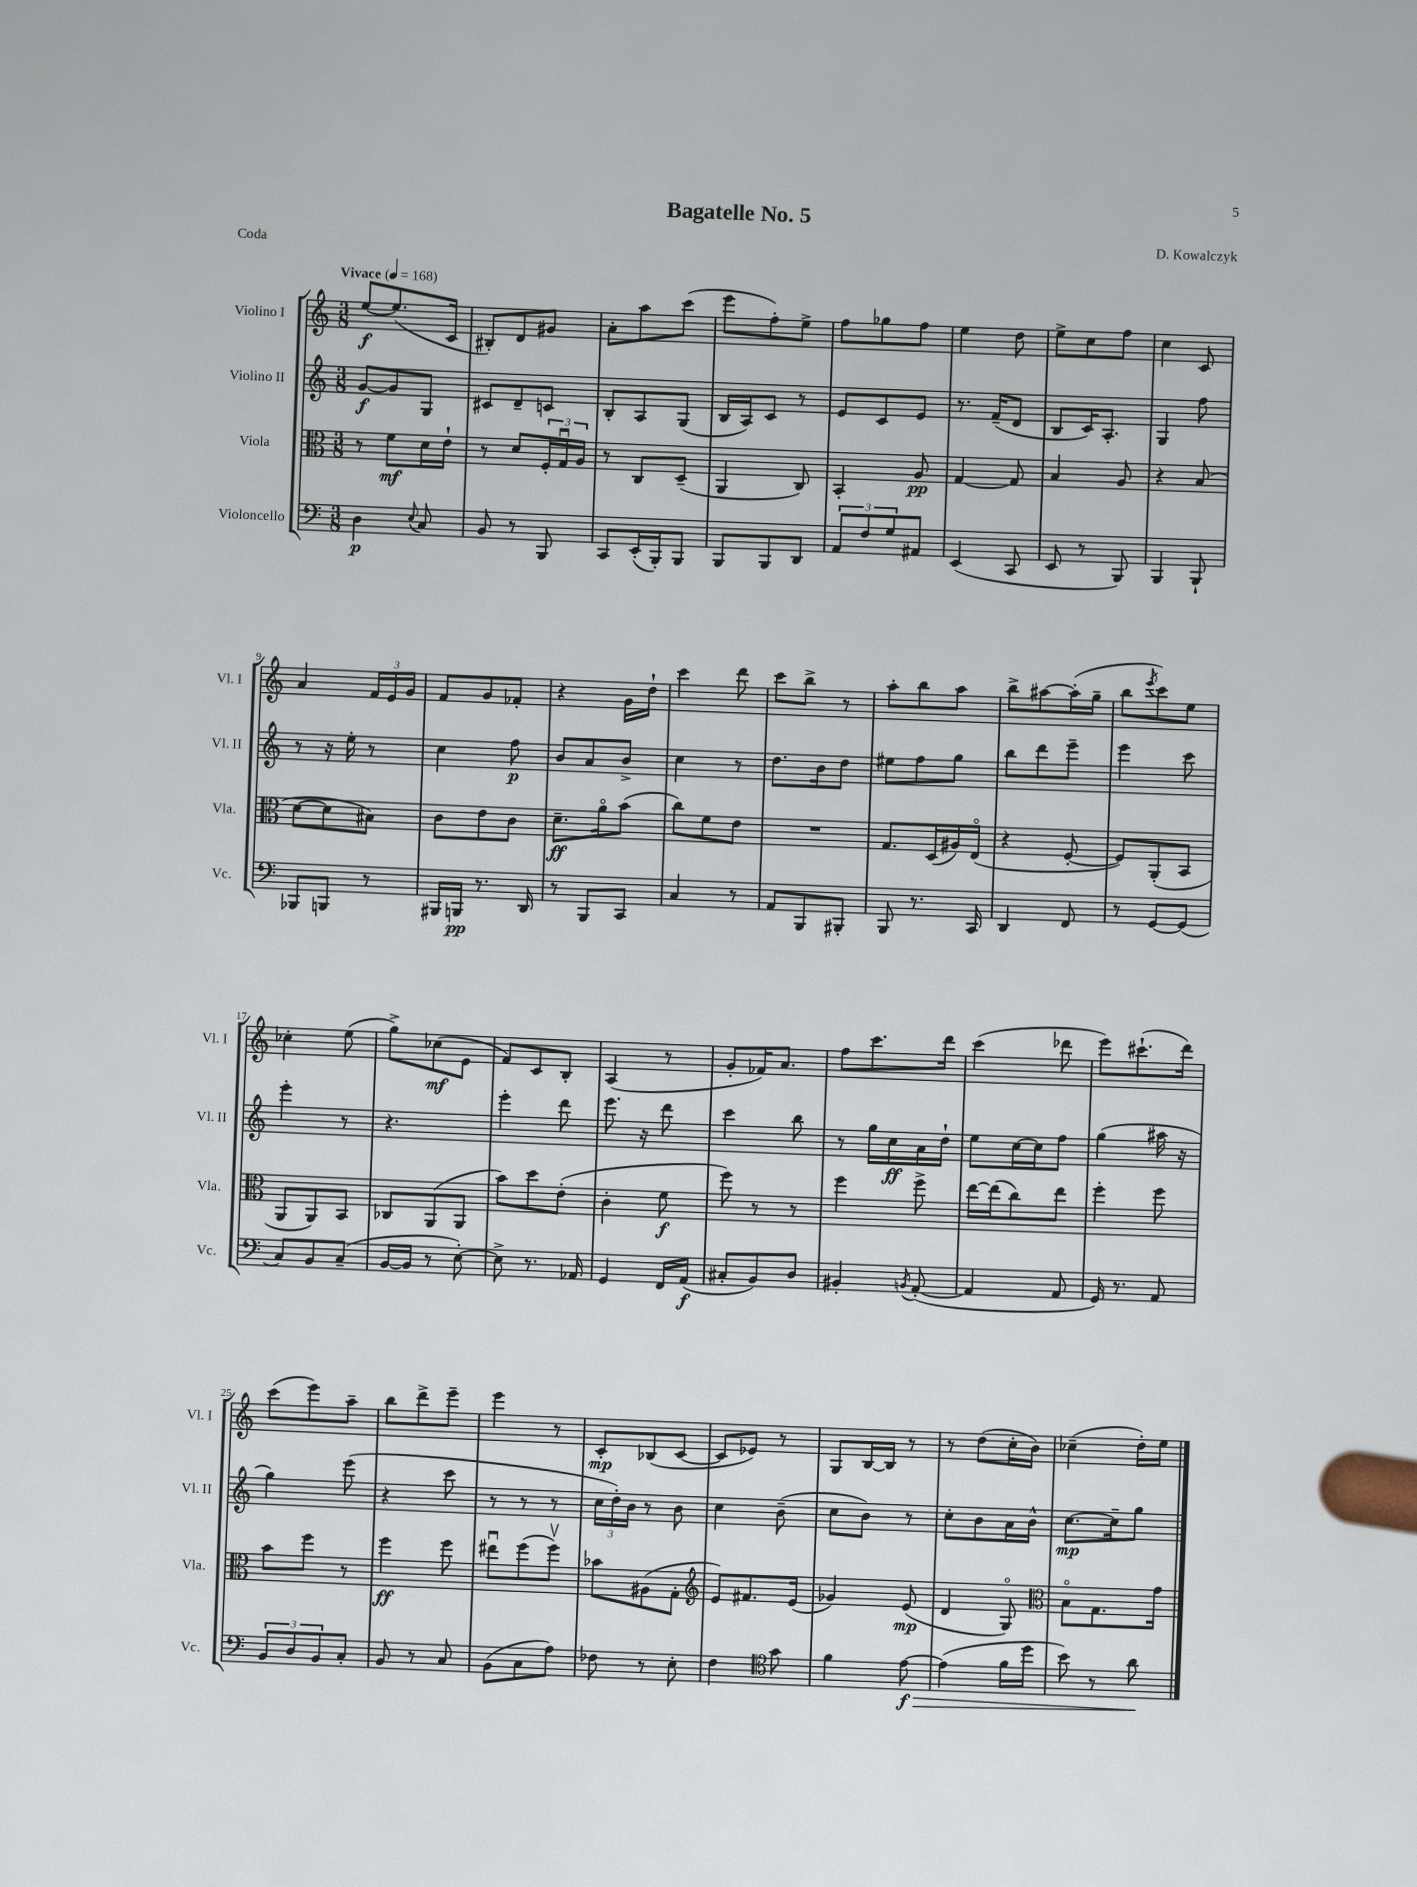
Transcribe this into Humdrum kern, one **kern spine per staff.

**kern	**kern	**kern	**kern
*staff4	*staff3	*staff2	*staff1
*clefF4	*clefC3	*clefG2	*clefG2
*k[]	*k[]	*k[]	*k[]
*M3/8	*M3/8	*M3/8	*M3/8
*MM168	*MM168	*MM168	*MM168
4D\	8r	[8g/L	[8ee/L
.	8f\L	8g/]	(8.ee/]
8qqE/	.	.	.
8C/	16d\L	8G/J	.
.	16e`\JJ	.	16c/Jk
=	=	=	=
8BB/	8r	8c#/L	8B#'/L)
8r	8d/L	8d~/	8d/
8BBB/	24F'/L	8c/J	8g#/J
.	24Gu/	.	.
.	24A/JJ	.	.
=	=	=	=
8CC/L	8r	8B'/L	8a'\L
(16EE'/L	8C/L	8A/	8aa\
16BBB'/J)	.	.	.
8BBB/J	(8D~/J	(8G/J	(8ccc\J
=	=	=	=
8BBB/L	4AA/	16B/LL	8eee\L
.	.	16A/J)	.
8BBB/	.	8c/J	8ff'\)
8DD/J	8C/)	8r	8ee^\J
=	=	=	=
12AA/L	4BB'/	8e/L	8ff\L
12F/	.	.	.
.	.	8c/	8gg-\
12G/	.	.	.
8AA#/J	8A/	8e/J	8ff\J
=	=	=	=
(4EE/	[4G/	8.r	4ee\
.	.	(16f~/LK	.
8CC/	8G/]	8d/J	8dd\
=	=	=	=
8EE/	4B/	8B/L	8ee^\L
8r	.	16c/K)	8cc\
.	.	8.A'/J	.
8BBB/)	8A/	.	8ff\J
=	=	=	=
4BBB/	4r	4G/	4cc\
8BBB`/	(8B/	8ff\	8c/
=	=	=	=
8BBB-/L	[8d\L	8r	4a/
8BBB/J	8d\]	16r	.
.	.	16ee'\	.
8r	8B#\J)	8r	24f/LL
.	.	.	24e/
.	.	.	24g/JJ
=	=	=	=
16BBB#/LL	8c\L	4cc\	8f/L
16BBB/JJ	.	.	.
8.r	8e\	.	8g/
.	8c\J	8ff\	8f-'/J
16DD/	.	.	.
=	=	=	=
8r	8.d~\L	8b/L	4r
8BBB/L	.	8a/	.
.	16ao\k	.	.
8CC/J	(8b\J	8b^/J	16g\LL
.	.	.	16dd`\JJ
=	=	=	=
4C/	8cc\L)	4cc\	4ccc\
.	8f\	.	.
8r	8e\J	8r	8ddd\
=	=	=	=
8AA/L	4.r	8.dd\L	8ccc\L
8BBB/	.	.	8bb^\J
.	.	16b\k	.
8BBB#'/J	.	8dd\J	8r
=	=	=	=
8BBB/	8.G/L	8ee#\L	8aa'\L
8.r	.	8ff\	8bb\
.	(16D/L	.	.
.	16A#/)	8gg\J	8aa\J
16CC/	(16Eo/JJ	.	.
=	=	=	=
4DD/	4r	8bb\L	8bb^\L
.	.	8ddd\	[8aa#\
8FF/	[8F'/	8eee~\J	(16aa#'\]L
.	.	.	16gg~\JJ
=	=	=	=
8r	8F/]L)	4eee\	8bb\L
.	.	.	8qeee/
[8GG/L	(8AA'/	.	8ccc\)
(8GG/]J	8BB/J	8ccc\	8ee\J
=	=	=	=
8C/L)	8AA/L	4eee'\	4cc-'\
8BB/	8AA/)	.	.
(8C~/J	8BB/J	8r	(8ee\
=	=	=	=
[16BB/LL	8C-/L	4.r	8gg^\L)
16BB/]JJ	.	.	.
8r	(8AA/	.	(8cc-\
[8E'\)	8AA/J	.	8e\J
=	=	=	=
8E^\]	8b\L)	4eee'\	8f/L)
8.r	8dd\	.	8c/
.	(8e'\J	8ddd\	8B'/J
16AA-/	.	.	.
=	=	=	=
4GG/	4c'\	8.eee\	(4A/
.	.	16r	.
16FF/LL	8f\	8ddd\	8r
(16AA/JJ	.	.	.
=	=	=	=
8C#'/L	8ff\)	4ccc\	8g'/L
8BB/)	8r	.	16f-/K)
.	.	.	8.a/J
8D/J	8r	8bb\	.
=	=	=	=
4BB#'/	4ff\	8r	8ff\L
.	.	16gg\LL	8.ccc\
.	.	16cc\	.
8qBB/	.	.	.
([8AA'/	8ff^\	16a\	.
.	.	16dd`\JJ	16ddd\Jk
=	=	=	=
4AA/]	[16ee\LL	8ee\L	(4ccc\
.	(16ee\]J	.	.
.	8cc\)	[16cc\L	.
.	.	16cc\]J	.
8AA/	8ee\J	8ff\J	8ddd-\
=	=	=	=
16GG/)	4ff'\	(4gg\	8eee\L)
8.r	.	.	.
.	.	.	(8.ccc#`\
8AA/	8ff\	16aa#\	.
.	.	16r	16ddd\Jk)
=	=	=	=
12BB/L	8b\L	4gg\)	(8ccc\L
12D/	.	.	.
.	8ff\J	.	8eee\)
12BB/	.	.	.
8C'/J	8r	(8eee\	8aa~\J
=	=	=	=
8BB/	4ff\	4r	8bb\L
8r	.	.	8ddd^\
8C/	8ff\	8ccc\	8eee~\J
=	=	=	=
(8BB\L	8ee#u\L	8r	4eee\
8C\	(8ff\	8r	.
8A\J)	8ffv\J)	8r	8r
=	=	=	=
8F-\	8b-\L	24cc\LL	8c'/L
.	.	24dd'\)	.
.	.	24b\JJ	.
8r	(8A#\	8r	(8B-/
8E'\	8G'\J	8b\	[8c/J
=	=	=	=
*	*clefG2	*	*
4F\	8e/L)	4cc\	8c/]L
.	8.f#/	.	8e-/J)
*clefC4	*	*	*
8g\	.	(8b~\	8r
.	(16e/Jk	.	.
=	=	=	=
4f\	4g-/)	8cc\L	8G/L
.	.	8b\J)	[16B/L
.	.	.	16B/]JJ
[8e\	(8e/	8r	8r
=	=	=	=
(4e\]	4d/	8cc'\L	8r
.	.	8b\	(8dd\L
16f\LL	8Go/)	16a\L	16cc'\L
16dd\JJ	.	16b^^\JJ	16b\JJ)
=	=	=	=
*	*clefC3	*	*
8b\)	8Bo\L	[8.cc\L	(4cc-~\
8r	8.G\	.	.
.	.	16cc~\]k	.
8a\	.	8gg\J	16dd'\LL)
.	16g\Jk	.	16ee\JJ
==	==	==	==
*-	*-	*-	*-
